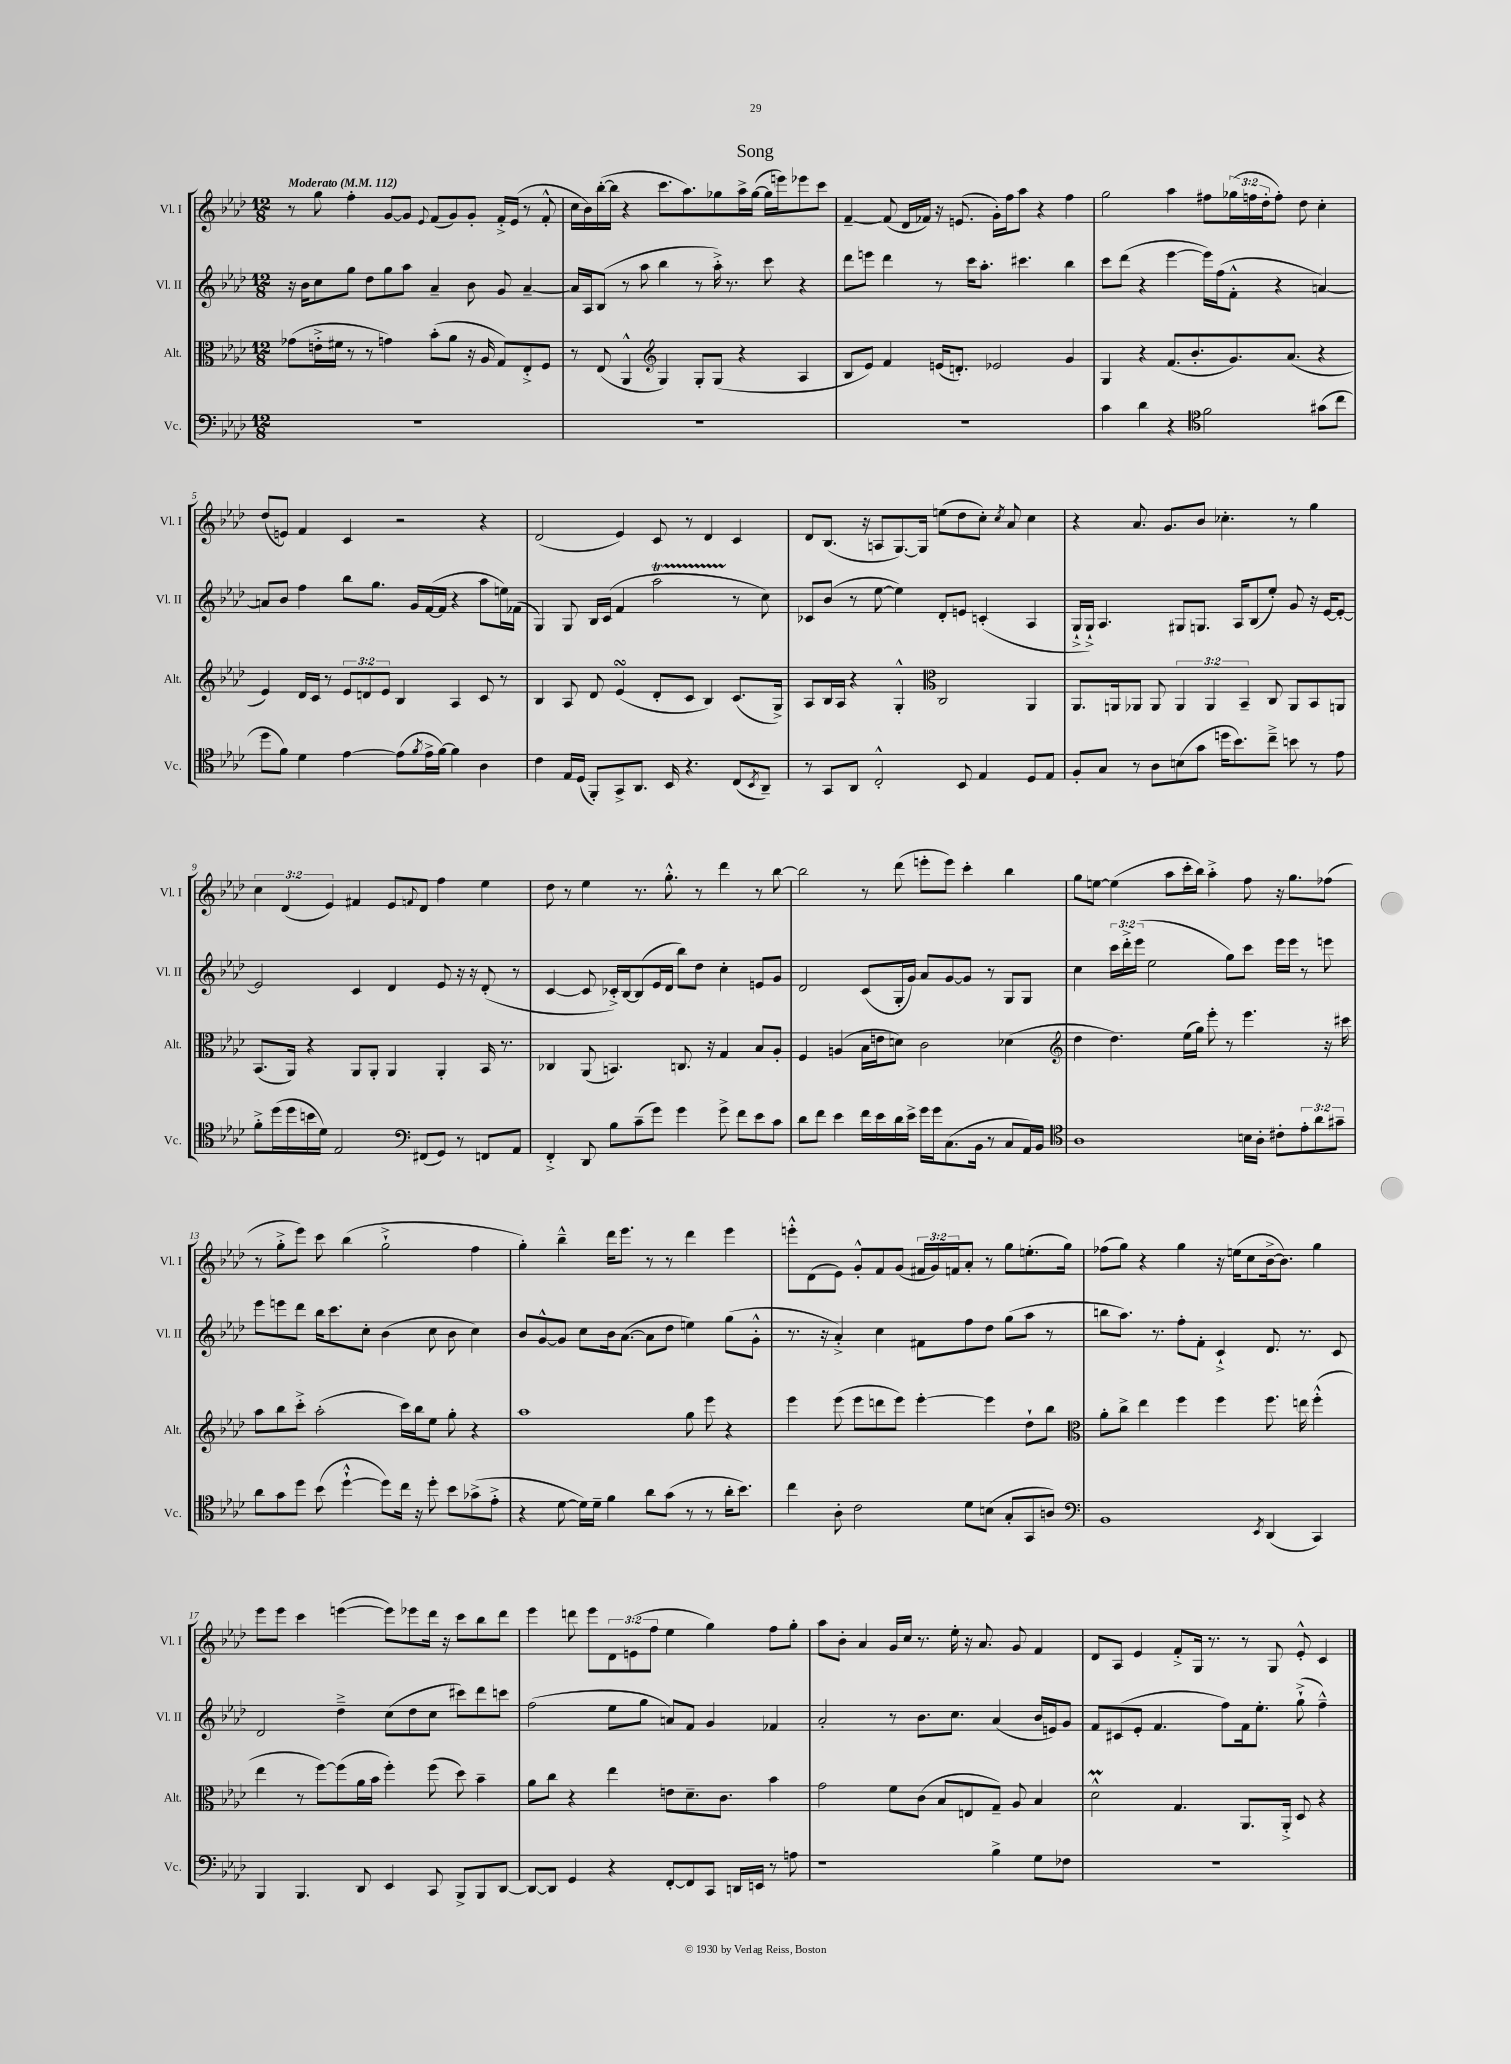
\header { title = "Song" }
<<
\new StaffGroup <<
\new Staff = "s0" \with { instrumentName = "Vl. I" shortInstrumentName = "Vl. I" } {
    \clef treble \key aes \major \numericTimeSignature \time 12/8 \override Staff.TupletNumber.text = #tuplet-number::calc-fraction-text \tempo "Moderato" 4 = 112
    r8 g''8 f''4-. g'8~ g'8 \appoggiatura { ees'8 } f'8( g'8) g'8-. f'16-.-> ees'16( r8 f'8-.-^ |
    c''16 bes'16) bes''16~-.( bes''16 r4 c'''8. aes''8.) ges''8 aes''16-> ges''16~( ges''16 e'''16) ees'''8 c'''8 |
    f'4~-- f'8( des'16 fes'16) r16 e'8.( g'16-.) f''16 aes''8 r4 f''4 |
    g''2 aes''4 fis''8 \tuplet 3/2 { ges''16( f''16 des''16-. } f''8-.) des''8 c''4-. |
    des''8( e'8) f'4 c'4 r2 r4 |
    des'2( ees'4) c'8 r8 des'4 c'4 |
    des'8 bes8.( r16 a8 g8.~) g16 e''8( des''8 c''8-.) \acciaccatura { c''8 } aes'8 c''4 |
    r4 aes'8. g'8. bes'8 ces''4.-. r8 g''4 |
    \tuplet 3/2 { c''4 des'4( ees'4) } fis'4 ees'8 \appoggiatura { f'8 } des'8 f''4 ees''4 |
    des''8 r8 ees''4 r8. g''8.-.-^ r8 des'''4 r8 bes''8~ |
    bes''2 r8 des'''8( e'''8-. e'''8) c'''4-. bes''4 |
    g''8 e''8~ e''4( aes''8 c'''16-. bes''16) aes''4-.-> f''8 r16 g''8. fes''8( |
    r8 g''8-.-> ees'''8) c'''8 bes''4( g''2-!-> f''4 |
    g''4-.) bes''4---^ des'''16 ees'''8. r8 r8 des'''4 ees'''4 |
    e'''8-.-^ des'8( ees'8) g'8-.-^ f'8 g'8( \tuplet 3/2 { fis'16 g'16) f'16 } aes'8-. r8 g''8 e''8.-.( g''16) |
    fes''8( g''8) r4 g''4 r16 e''16( c''8 bes'16~-> bes'8.) g''4 |
    ees'''8 ees'''8 c'''4 e'''4~( e'''8) ees'''8 des'''16 r16 c'''8 bes''8 des'''8 |
    ees'''4 d'''8 ees'''8 \tuplet 3/2 { des'8 e'8( f''8 } ees''4 g''4) f''8 g''8-. |
    aes''8 bes'8-. aes'4 g'16 c''16 r8. ees''16-. r16 aes'8. g'8 f'4 |
    des'8 aes8 ees'4 f'8-.-> g16 r8. r8 g8 ees'8-.-^ c'4 \bar "|." |
}
\new Staff = "s1" \with { instrumentName = "Vl. II" shortInstrumentName = "Vl. II" } {
    \clef treble \key aes \major \numericTimeSignature \time 12/8 \override Staff.TupletNumber.text = #tuplet-number::calc-fraction-text
    r16 bes'16 c''8 g''8 des''8 g''8 aes''8 aes'4-- bes'8 g'8 aes'4~-- |
    aes'16 aes16 bes8( r8 aes''8 bes''4 r8 aes''16-.->) r8. c'''8 r4 |
    des'''8 e'''8 des'''4 r8 c'''16 aes''8.-. cis'''4. bes''4 |
    c'''8 des'''8( r4 ees'''4~ ees'''16) f''16( f'8-.-^ r4 a'4~) |
    a'8 bes'8 f''4 bes''8 g''8. g'16 f'16~( f'16 r4 aes''8 e''16) fes'16( |
    g4) g8 bes16 c'16( f'4 aes''2\startTrillSpan r8\stopTrillSpan c''8) |
    ces'8 bes'8( r8 ees''8~ ees''4) des'8-. e'8 c'4-.( aes4 |
    g16-!-> g16-!->) aes4. gis8 g8. aes16 bes8( ees''8-.) g'8 r16 ees'16~ ees'8~-. |
    ees'2 c'4 des'4 ees'8 r16 r16 des'8-.( r8 |
    c'4~ c'8 ces'16-.->) bes16~ bes8( ees'16 des'16 bes''8) des''8 c''4-. e'8 g'8 |
    des'2 c'8( g16-. g'16) aes'8 g'8~ g'8 r8 g8 g8 |
    c''4 \tuplet 3/2 { c'''16 des'''16-.-> ees'''16( } ees''2 g''8) c'''8 ees'''16 ees'''16 r8 e'''8 |
    ees'''8 e'''8 des'''8 bes''16 c'''8. c''8-. bes'4( c''8 bes'8 c''4) |
    bes'8 g'8~-^ g'8 c''8 bes'16 aes'8.~( aes'8 des''8 e''4) g''8( g'8-.-^ |
    r8. r16 aes'4-.->) c''4 fis'8 f''8 des''8 g''8( aes''8 r8 |
    b''8 aes''8.) r8. f''8-. f'8-. c'4-!-> des'8. r8. c'8 |
    des'2 des''4---> c''8( des''8 c''8 cis'''8) des'''8 c'''8 |
    f''2( ees''8 g''8 a'8) f'8 g'4 fes'4 |
    aes'2-. r8 bes'8. c''8. aes'4( bes'16 e'16) g'8 |
    f'8 cis'8( ees'8-. f'4. f''8) f'16 ees''8.-. g''8-!->( f''4---^) \bar "|." |
}
\new Staff = "s2" \with { instrumentName = "Alt." shortInstrumentName = "Alt." } {
    \clef alto \key aes \major \numericTimeSignature \time 12/8 \override Staff.TupletNumber.text = #tuplet-number::calc-fraction-text
    ges'8( e'16-.-> fis'16 r8 r8 g'4) bes'8-.( aes'8 r16 aes16 g8) ees8-.-> f8 |
    r8 ees8( aes,4-^ \clef treble g4) g8-. g8( r4 aes4 |
    bes8 ees'8) f'4 e'16( d'8.-.) ees'2 g'4 |
    g4 r4 f'8.( bes'8.-. g'8.) aes'8.( r4 |
    ees'4) des'16 c'16 r8 \tuplet 3/2 { ees'8 d'8 ees'8 } bes4 aes4 c'8 r8 |
    bes4 aes8 des'8 ees'4\turn( des'8-. c'8 bes4) c'8.( g16->) |
    aes8 bes16 aes16 r4 g4-.-^ \clef alto c2 aes,4 |
    aes,8. a,16 aes,8 aes,8 \tuplet 3/2 { aes,4 aes,4 bes,4-- } c8 aes,8 bes,8 a,8 |
    bes,8.( aes,16) r4 aes,8 aes,8-. aes,4 aes,4-. bes,16 r8. |
    ces4 aes,8( b,4.) c8. r16 g4 bes8 aes8-. |
    f4 a4( bes16 e'16 d'8) c'2 des'4( |
    \clef treble des''4 des''4.) ees''16( g''16) ees'''8-. r8 ees'''4. r16 cis'''16 |
    aes''8 bes''8 c'''8-.-> aes''2-.( c'''16) bes''16 ees''8 g''8-. r4 |
    aes''1 g''8 ees'''8 r4 |
    ees'''4 ees'''8( ees'''8 d'''8 ees'''8) ees'''4~-. ees'''4 des''8-! bes''8 |
    \clef alto aes'8-. c''8-> ees''4 f''4 f''4 f''8. e''16 f''4-.-^( |
    ees''4 r8 f''8~) f''8( aes'16 bes'16 f''4-.) f''8( des''8) bes'4-- |
    aes'8 c''8 r4 ees''4 e'8 des'8.-- c'8. bes'4 |
    g'2 f'8 c'8( bes8 e8 g8--) aes8 bes4 |
    des'2-^\prall g4. aes,8. aes,16-.-> des8 r4 \bar "|." |
}
\new Staff = "s3" \with { instrumentName = "Vc." shortInstrumentName = "Vc." } {
    \clef bass \key aes \major \numericTimeSignature \time 12/8 \override Staff.TupletNumber.text = #tuplet-number::calc-fraction-text
    R1. |
    R1. |
    R1. |
    c'4 des'4 r4 \clef tenor f'2 gis'8( c''8 |
    des''8 f'8) des'4 ees'4~ ees'8( \acciaccatura { f'8 } ees'16-> f'16~) f'4 aes4 |
    c'4 ees16 des16( f,8-.) g,8-> aes,8. bes,16 r4. c8( \acciaccatura { bes,8 } aes,8--) |
    r8 g,8 aes,8 c2-.-^ bes,8 ees4 des8 ees8 |
    f8-. g8 r8 aes8 b8( g'8 d''16 bes'8.) c''8---> b'8 r8 ees'8 |
    f'8-.-> des''16( des''16 b'16 des'16) ees2 \clef bass fis,8( g,8) r8 f,8 aes,8 |
    f,4-.-> des,8 bes8 c'8--( g'8) g'4 g'8-> f'8 ees'8 c'8 |
    des'8 f'8 ees'4 f'16 ees'16 des'16 ees'16-> g'16 g'16 c8.( bes,16 r8 c8 aes,16) bes,16 |
    \clef tenor aes1 b16 aes16-. cis'8-. \tuplet 3/2 { ees'8-. aes'8 gis'8-- } |
    aes'8 g'8 des''8 bes'8( des''4~-!-^ des''8) c''16 r16 des''8-. bes'8 ges'8->( ees'8-.-> |
    r4 des'8~ des'16) des'16-- f'4 aes'8 g'8( r8 r8 aes'16-. bes'8.) |
    c''4 aes8-. c'2 des'8 b8( g8-. g,8 a8) |
    \clef bass bes,1 \acciaccatura { ees,8 } des,4( c,4) |
    bes,,4 bes,,4. des,8 ees,4 c,8 bes,,8-> bes,,8 des,8~ |
    des,8~ des,8 g,4 r4 f,8~-. f,8 c,8 d,16 e,16 r8 a8 |
    r1 bes4-> g8 fes8 |
    R1. \bar "|." |
}
>>
>>
